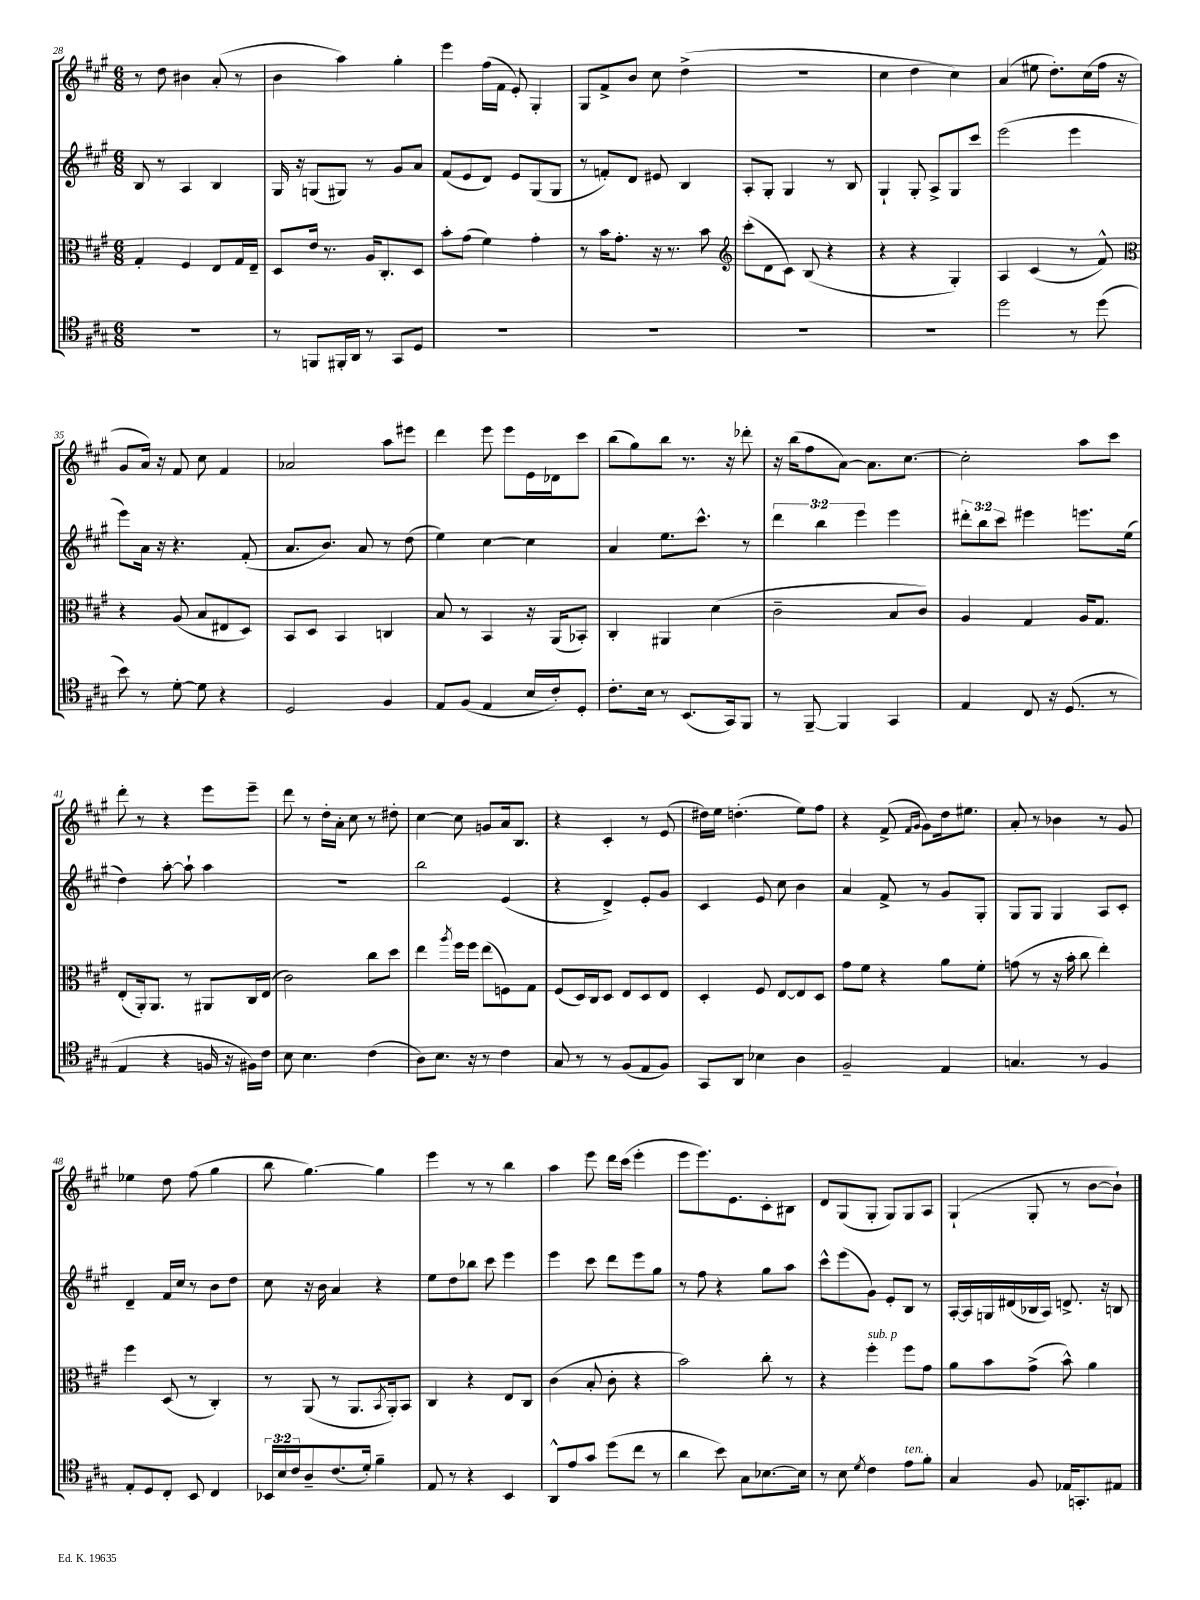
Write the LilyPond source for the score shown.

<<
\new StaffGroup <<
\new Staff = "s0" {
    \clef treble \key a \major \numericTimeSignature \time 6/8
    r8 d''8 bis'4 a'8-.( r8 |
    b'4 a''4) gis''4-. |
    e'''4 fis''16( fis'16 e'8-.) gis4-. |
    gis8 fis'8-> b'8 cis''8 d''4->( |
    r2. |
    cis''4 d''4 cis''4) |
    a'4( eis''8 d''8.-.) cis''16( fis''16 r16 |
    gis'8 a'16) r16 fis'8 cis''8 fis'4 |
    aes'2 a''8 eis'''8 |
    d'''4 e'''8 e'''8 e'16 des'16 cis'''8 |
    b''8( gis''8) b''8 r8. r16 des'''8-. |
    r16 b''16( fis''8 a'8~) a'8. cis''8.~ |
    cis''2-. a''8 cis'''8 |
    d'''8-. r8 r4 e'''8 e'''8-- |
    d'''8 r8 d''16-. a'16-. cis''8 r8 dis''8-. |
    cis''4~ cis''8 g'8 a'16 b8. |
    r4 cis'4-. r8 e'8( |
    dis''16) e''16 d''4.-.( e''8) fis''8 |
    r4 fis'8->( \grace { fis'16 gis'16 } gis'8) d''16 eis''8. |
    a'8-. r8 bes'4 r8 gis'8 |
    ees''4 d''8 fis''8( gis''4 |
    b''8 gis''4.~) gis''4 |
    e'''4 r8 r8 b''4 |
    a''4 e'''8 d'''16 cis'''16( e'''4-. |
    e'''8 e'''8.) e'8. cis'8-. bis8 |
    d'8 gis8( gis8-. gis8) gis8 a8 |
    gis4-!( gis8-. r8 b'8~ b'8-!) \bar "|." |
}
\new Staff = "s1" {
    \clef treble \key a \major \numericTimeSignature \time 6/8 \override Staff.TupletNumber.text = #tuplet-number::calc-fraction-text
    b8 r8 a4 b4 |
    gis16 r16 g8( gis8) r8 gis'8 a'8 |
    fis'8( e'8 d'8) e'8 gis8( gis8 |
    r8 f'8-.) d'8 eis'8 b4 |
    a8-. gis8-. gis4 r8 b8 |
    gis4-! gis8-. a8-> gis8 cis'''8 |
    e'''2( e'''4 |
    e'''8) a'16 r16 r4. fis'8-.( |
    a'8. b'8.) a'8 r8 d''8( |
    e''4) cis''4~ cis''4 |
    a'4 e''8. cis'''8.-^ r8 |
    \tuplet 3/2 { d'''4 b''4 e'''4 } e'''4 |
    \tuplet 3/2 { dis'''8-. b''8 cis'''8 } eis'''4 e'''8. e''16( |
    d''4) a''8~-. a''8-! a''4 |
    R2. |
    b''2 e'4( |
    r4 d'4->) e'8-. gis'8 |
    cis'4 e'8 cis''8 b'4 |
    a'4 fis'8-> r8 gis'8 gis8-. |
    gis8 gis8 gis4 a8 cis'8-. |
    d'4-- fis'16 cis''16 r8 b'8 d''8 |
    cis''8 r16 b'16 a'4 r4 |
    e''8 d''8 bes''8 cis'''8 e'''4 |
    e'''4 cis'''8 d'''8 e'''8 gis''8 |
    r8 fis''8 r4 gis''8 a''8 |
    cis'''8-^ e'''8( gis'8) e'8-. b8 r8 |
    a16~-. a16 g16 dis'16( bes16 a16) d'8.-> r16 b8 \bar "|." |
}
\new Staff = "s2" {
    \clef alto \key a \major \numericTimeSignature \time 6/8
    gis4-. fis4 e8 gis16 e16-- |
    d8 e'16 r8. a16 cis8.-. d8 |
    b'8-. gis'8( fis'4) gis'4-. |
    r8 b'16 gis'8.-. r16 r8. b'8 |
    \clef treble cis'''8-.( d'8 cis'8) b8( r4 |
    r4 r4 gis4-.) |
    a4 cis'4( r8 fis'8-^) |
    \clef alto r4 a8( b8 eis8 d8) |
    b,8 d8 b,4 c4 |
    b8 r8 b,4 r16 a,16( bes,8-.) |
    cis4-. ais,4 d'4( |
    cis'2-- b8 cis'8) |
    a4 gis4 a16 gis8. |
    e8-.( a,16-.) a,8. r8 ais,8 cis16 e16( |
    cis'2) cis''8 d''8 |
    e''4 \acciaccatura { a''8 } fis''16 fis''16 e''8( f8) gis8 |
    fis8( d16) cis16 d8 e8 d8 e8 |
    d4-. fis8 e8~ e8 d8 |
    gis'8 fis'8 r4 a'8 fis'8-. |
    g'8( r8 r16 b'16-. cis''8 e''4-.) |
    fis''4 d8( r8 cis4-.) |
    r8 a,8( r8 a,8. \acciaccatura { b,8 } a,16-.) b,8 |
    cis4 r4 e8 cis8 |
    cis'4( b8-. cis'8-. r4 |
    b'2) cis''8-. r8 |
    r4 fis''4-.^\markup { \italic "sub. p" } fis''8 gis'8 |
    a'8 b'8 gis'8->( b'8-^) a'4 \bar "|." |
}
\new Staff = "s3" {
    \clef tenor \key a \major \numericTimeSignature \time 6/8 \override Staff.TupletNumber.text = #tuplet-number::calc-fraction-text
    R2. |
    r8 f,8 fis,16-. a,16 r8 gis,8 d8 |
    R2. |
    R2. |
    R2. |
    R2. |
    d''2 r8 d''8( |
    b'8) r8 d'8~-. d'8 r4 |
    d2 fis4 |
    e8 fis8( e4 b16 cis'16-.) d8-. |
    cis'8.-. b16 r8 b,8.( gis,16) fis,8 |
    r8 fis,8~-- fis,4 gis,4 |
    e4 cis8 r16 d8.( r8 |
    e4 r4 f16 r16 fis16) cis'16 |
    b8 b4. cis'4( |
    a8) b8. r16 r8 cis'4 |
    gis8 r8 r8 fis8( e8 fis8) |
    gis,8 a,8 bes4 a4 |
    fis2-- e4 |
    g4. r8 fis4 |
    e8-. d8 cis8-. b,8 cis4 |
    \tuplet 3/2 { bes,16 b16 cis'16 } a8-- cis'8.( d'16-.) fis'4-- |
    e8 r8 r4 b,4 |
    a,8-^ e'8 gis'8 d''8( cis''8 r8 |
    a'4 b'8) gis8 bes8.~ bes16 |
    r8 b8 \acciaccatura { d'8 } cis'4 e'8^\markup { \italic "ten." } fis'8-. |
    gis4 fis8 ees16 g,8.-. eis8 \bar "|." |
}
>>
>>
\layout { \context { \Score currentBarNumber = #28 } }
